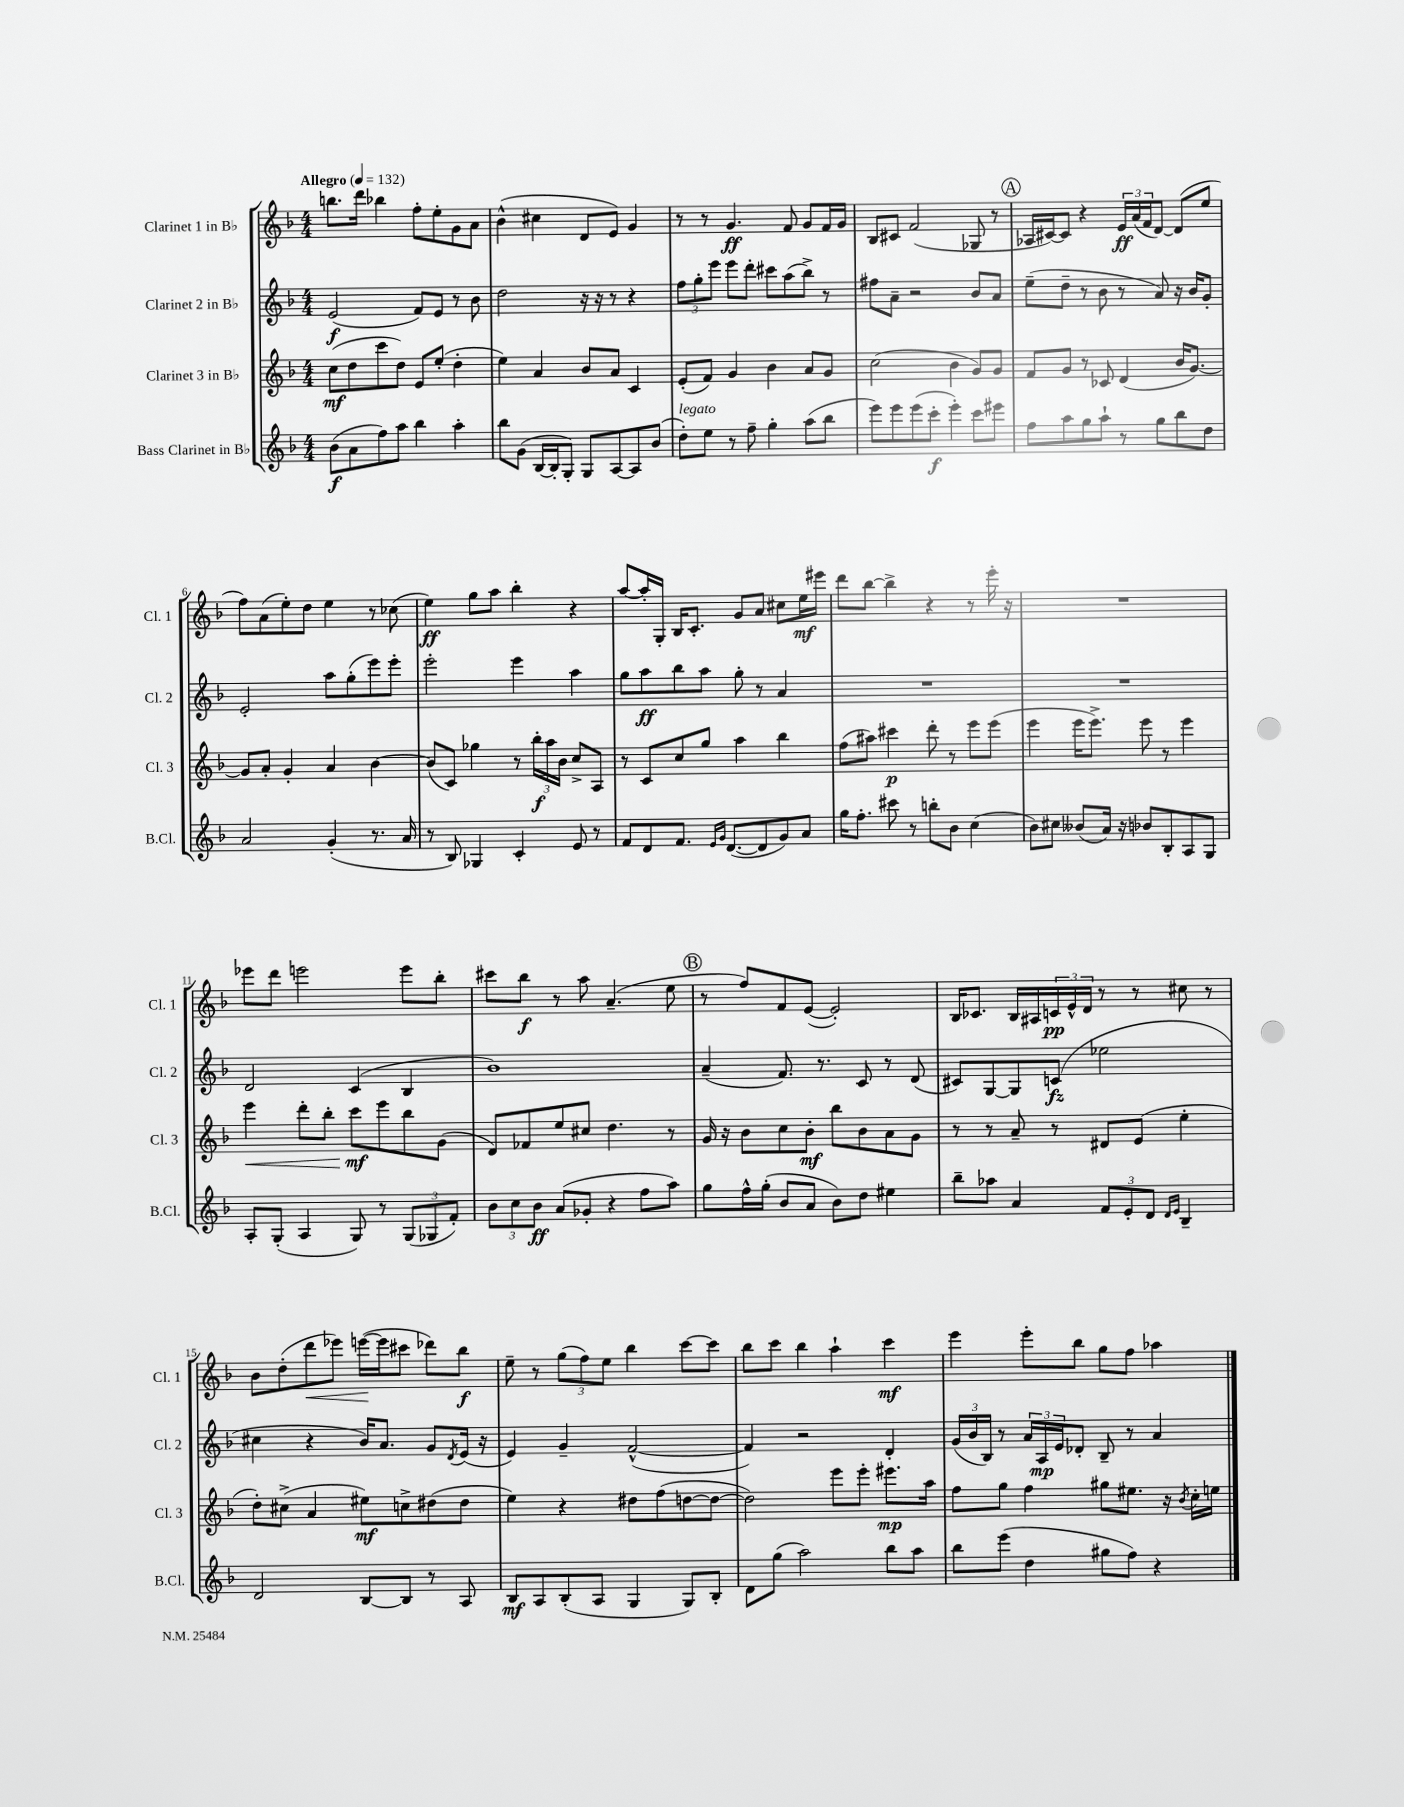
<<
\new StaffGroup <<
\new Staff = "s0" \with { instrumentName = "Clarinet 1 in Bb" shortInstrumentName = "Cl. 1" } {
    \clef treble \key f \major \numericTimeSignature \time 4/4 \tempo "Allegro" 4 = 132
    b''8. d'''16 bes''4 f''8-. e''8-. g'8 a'8 |
    bes'4-^( cis''4 d'8 e'8) g'4 |
    r8 r8 g'4.\ff f'8 g'8 f'16 g'16 |
    bes8 cis'8 f'2( ges8 r8 |
    \mark \markup { \circle "A" } aes16 cis'16~) cis'8 r4 \tuplet 3/2 { e'16\ff a'16( f'16 } d'8~) d'8( e''8 |
    f''8) a'8( e''8-.) d''8 e''4 r8 ces''8( |
    e''4\ff) g''8 a''8 bes''4-. r4 |
    a''8~ a''16-. g16-. bes16 c'8.-. g'8 a'8 cis''8 e''16\mf eis'''16 |
    d'''8 bes''8~ bes''4-> r4 r8 e'''16-. r16 |
    R1 |
    ees'''8 d'''8 e'''2 e'''8 bes''8-. |
    cis'''8 bes''8\f r8 a''8 a'4.--( e''8 |
    \mark \markup { \circle "B" } r8 f''8) f'8 e'8~( e'2-.) |
    bes16 ces'8. bes16 ais16 \tuplet 3/2 { c'16\pp e'16-^ d'16 } r8 r8 cis''8 r8 |
    bes'8 d''8-.( d'''8\< ees'''8) e'''16~\!( e'''16 cis'''8 des'''8) bes''8\f |
    e''8-- r8 \tuplet 3/2 { g''8( f''8) e''8 } bes''4 c'''8~ c'''8 |
    bes''8 c'''8 bes''4 a''4-! c'''4\mf |
    e'''4 e'''8-. bes''8 g''8 f''8 aes''4 \bar "|." |
}
\new Staff = "s1" \with { instrumentName = "Clarinet 2 in Bb" shortInstrumentName = "Cl. 2" } {
    \clef treble \key f \major \numericTimeSignature \time 4/4
    e'2\f( f'8) e'8 r8 bes'8 |
    d''2 r16 r16 r8 r4 |
    \tuplet 3/2 { f''8 g''8-. e'''8 } e'''8 d'''8-. cis'''8 a''8( bes''8->) r8 |
    fis''8 a'8-- r2 bes'8 a'8 |
    \mark \markup { \circle "A" } e''8--( d''8-- r8 bes'8 r8 a'8) r16 bes'16 g'8-. |
    e'2-. a''8 g''8-.( e'''8) e'''8-. |
    e'''2-. e'''4 a''4 |
    g''8 a''8\ff bes''8 a''8 g''8-. r8 a'4 |
    R1 |
    R1 |
    d'2 c'4( bes4 |
    bes'1) |
    \mark \markup { \circle "B" } a'4--( f'8.) r8. c'8 r8 d'8( |
    cis'8) g8~ g8 c'8\fz( ees''2 |
    cis''4 r4 bes'16) a'8. g'8 \acciaccatura { d'8 } e'16( r16 |
    e'4) g'4-- f'2~-^( |
    f'4) r2 d'4-. |
    \tuplet 3/2 { g'16( bes'16 bes16) } r8 \tuplet 3/2 { a'16 a16\mp e'16 } des'8-. bes8-- r8 a'4 \bar "|." |
}
\new Staff = "s2" \with { instrumentName = "Clarinet 3 in Bb" shortInstrumentName = "Cl. 3" } {
    \clef treble \key f \major \numericTimeSignature \time 4/4
    c''8\mf( d''8 c'''8 d''8) e'8 e''8-.( d''4-. |
    e''4) a'4 bes'8 a'8 c'4 |
    e'8-.( f'8) g'4 bes'4 a'8 g'8 |
    c''2( bes'4 g'8) g'8 |
    \mark \markup { \circle "A" } f'8 g'8 r8 ces'8 d'4( bes'16 g'8.~) |
    g'8 a'8-. g'4-. a'4 bes'4~ |
    bes'8( c'8) ges''4 r8 \tuplet 3/2 { bes''16-.\f a''16 bes'16 } c''8-> a8 |
    r8 c'8 c''8 g''8 a''4 bes''4 |
    f''8( ais''8) cis'''4\p d'''8-. r8 e'''8 e'''8( |
    e'''4 e'''16 e'''8.->) e'''8 r8 e'''4 |
    e'''4\< d'''8-. bes''8-. c'''8\mf\! e'''8 bes''8 g'8( |
    d'8) fes'8 e''8 cis''8 d''4. r8 |
    \mark \markup { \circle "B" } g'16 r16 bes'8 c''8 bes'8-.\mf bes''8 bes'8 a'8 g'8 |
    r8 r8 a'8-- r8 dis'8 e'8( e''4-. |
    d''8-.) cis''8->( a'4 eis''8\mf) c''8-> dis''8( dis''8 |
    e''4) r4 dis''8 f''8( d''8~ d''8~ |
    d''2) e'''8 e'''8-. eis'''8.\mp a''16 |
    f''8 g''8 f''4 gis''8 eis''8. r16 \acciaccatura { bes'8 } c''16-. e''16 \bar "|." |
}
\new Staff = "s3" \with { instrumentName = "Bass Clarinet in Bb" shortInstrumentName = "B.Cl." } {
    \clef treble \key f \major \numericTimeSignature \time 4/4
    bes'8\f( a'8 f''8) a''8 bes''4 a''4-. |
    bes''8 g'8( bes16~ bes16-. g8-.) g8 a8~ a8 bes'8( |
    d''8-.^\markup { \italic "legato" }) e''8 r8 f''8-- g''4-. a''8( bes''8 |
    e'''8) e'''8 e'''8( c'''8-.\f e'''4-.) c'''8 eis'''8 |
    \mark \markup { \circle "A" } f''8 a''8 g''8 a''8-! r8 g''8 bes''8 d''8 |
    a'2 g'4-.( r8. a'16 |
    r8 bes8) ges4 c'4-. e'8 r8 |
    f'8 d'8 f'8. \grace { e'16 g'16 } d'8.~( d'8 g'8) a'8 |
    g''16 f''8.-. cis'''8 r8 b''8-. bes'8 c''4( |
    bes'8) cis''8 beses'8( a'16) r16 bes'8 bes8-. a8 g8 |
    a8-. g8-.( a4 g8) r8 \tuplet 3/2 { g8( ges8 f'8-.) } |
    \tuplet 3/2 { bes'8 c''8 bes'8\ff } a'8( ges'8-. r4 f''8 a''8) |
    \mark \markup { \circle "B" } g''8 f''16-^ g''16-.( bes'8 a'8 bes'8) d''8 eis''4 |
    bes''8-- aes''8 a'4 \tuplet 3/2 { f'8 e'8-. d'8 } \grace { d'16 e'16 } bes4-- |
    d'2 bes8~ bes8 r8 a8 |
    bes8\mf a8 bes8-.( a8 g4 g8) bes8-. |
    d'8 g''8( a''2) bes''8 a''8 |
    bes''8 e'''8( d''4 gis''8 f''8) r4 \bar "|." |
}
>>
>>
